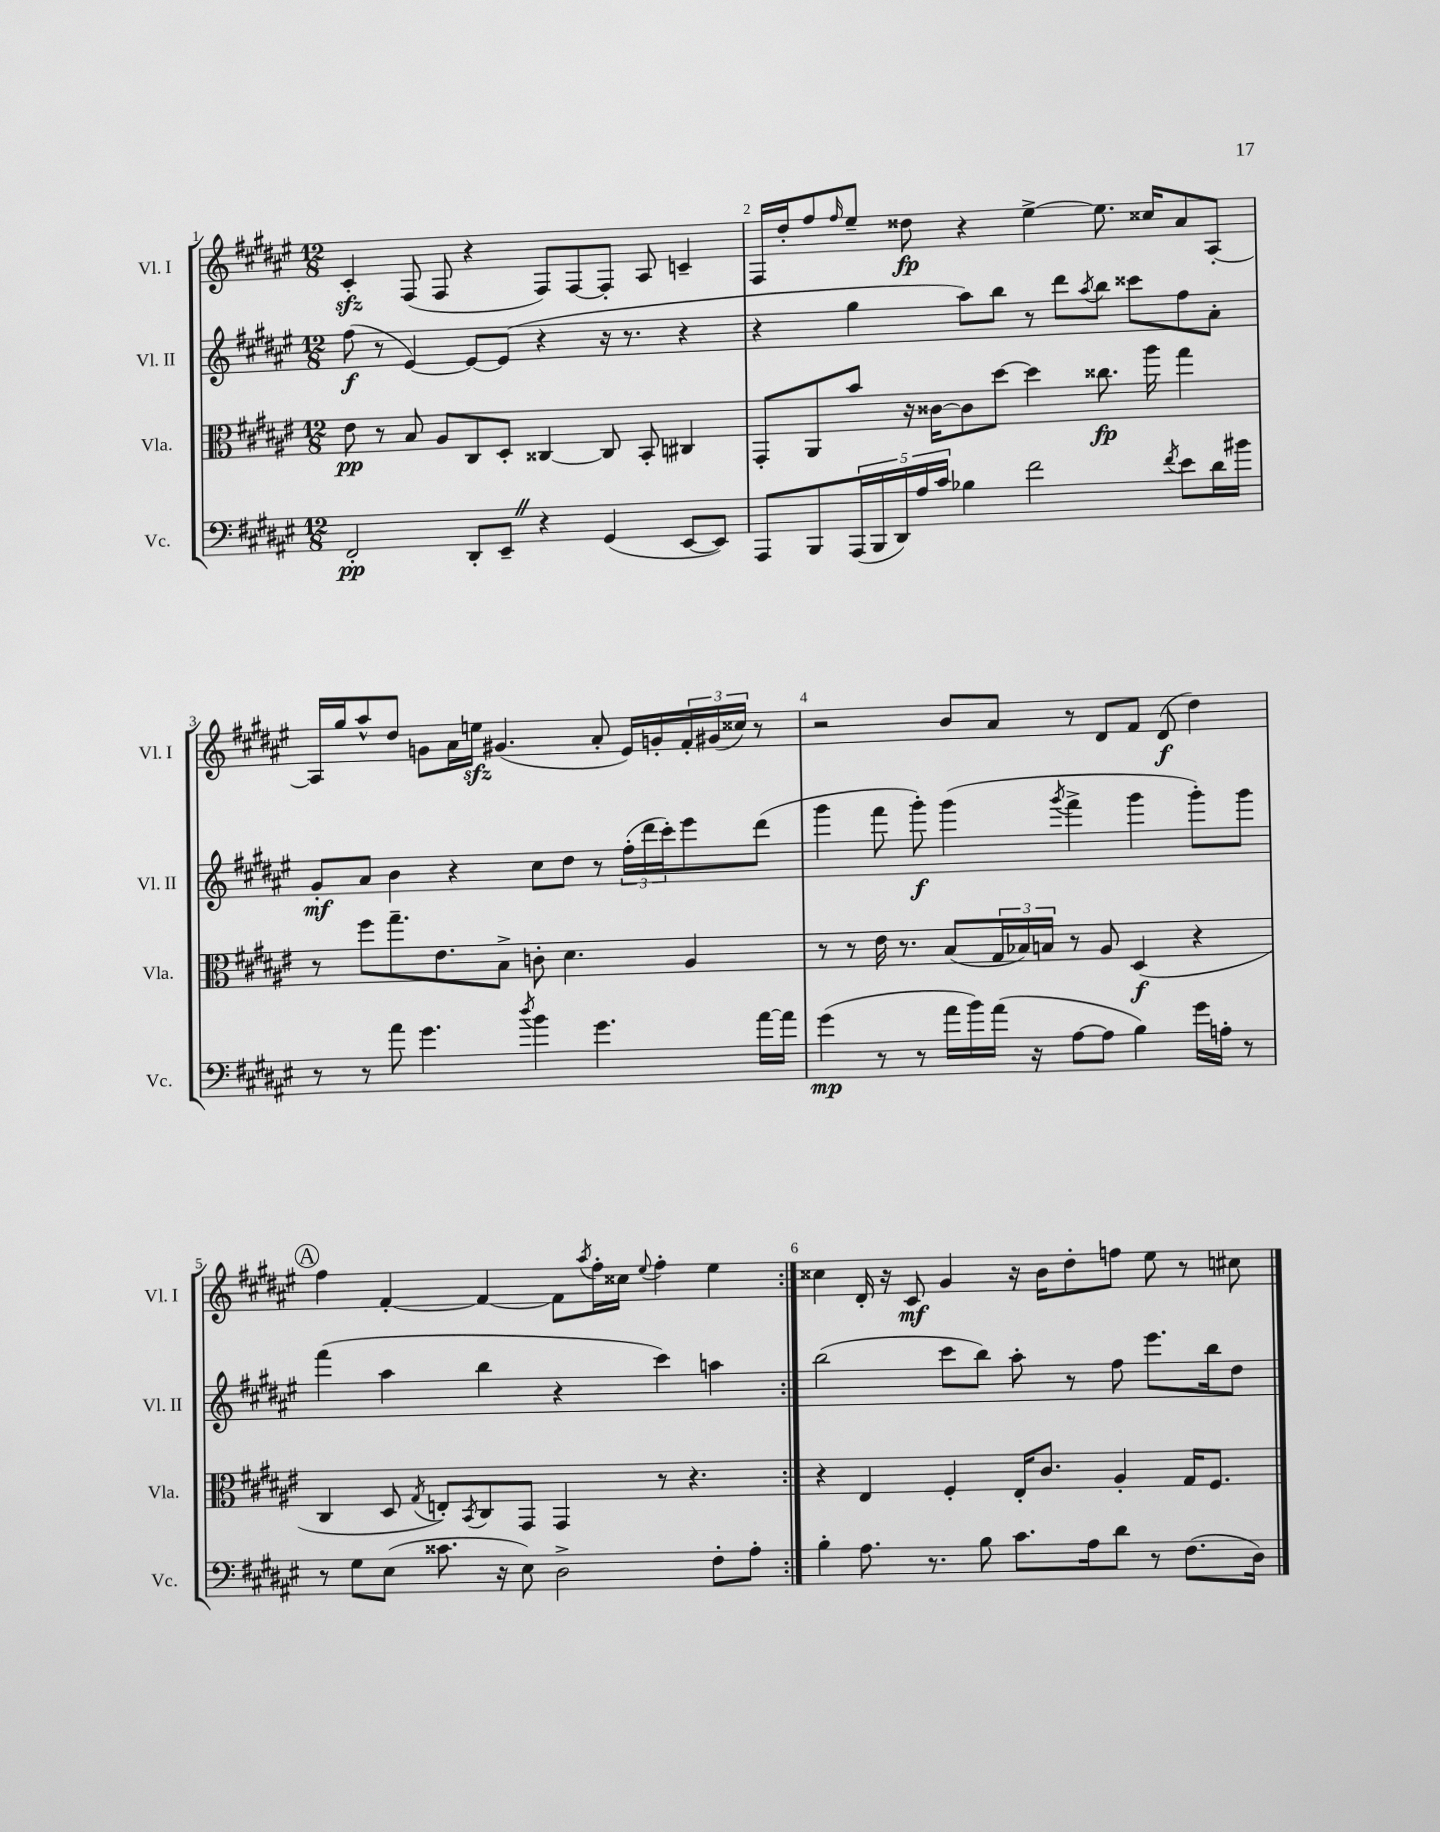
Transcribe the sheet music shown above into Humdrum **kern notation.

**kern	**kern	**kern	**kern
*staff4	*staff3	*staff2	*staff1
*clefF4	*clefC3	*clefG2	*clefG2
*k[f#c#g#d#a#e#]	*k[f#c#g#d#a#e#]	*k[f#c#g#d#a#e#]	*k[f#c#g#d#a#e#]
*M12/8	*M12/8	*M12/8	*M12/8
2FF#'/	8e#\	(8ff#\	4c#'/
.	8r	8r	.
.	8B/	[4e#/)	(8F#/
.	8A#/L	.	8F#/
8DD#'/L	8C#/	8e#/_L	4r
8EE#~/J	8D#'/J	(8e#/]J	.
4r	[4C##/	4r	8F#/L)
.	.	.	[8F#/
(4GG#/	8C##/]	16r	8F#'/]J
.	.	8.r	.
.	8BB'/	.	8A#/
[8EE#/L	4C#/	4r	4c~/
8EE#/]J)	.	.	.
=	=	=	=
8AAA#/L	8GG#'/L	4r	16F#/LL
.	.	.	16dd#'/J
8BBB/	8AA#/	.	8ff#/
.	.	.	16qqff#/
(20AAA#/L	8b/J	4gg#\	8ee#~/J
20BBB/	.	.	.
20DD#/)	.	.	.
.	16r	.	8dd##\
20A#/	.	.	.
.	[16c##\LK	.	.
20c#/JJ	.	.	.
4B-\	8c##\]	8aa#\L)	4r
.	[8dd#\J	8bb\J	.
2f#\	4dd#\]	8r	[4ee#^\
.	.	8ddd#\L	.
.	.	8qaa#/	.
.	8.cc##\	8bb\J	8.ee#\]
.	.	8ccc##\L	.
.	16aa#\	.	16cc##/LK
8qf#/	.	.	.
8e#\L	4gg#\	8ff#\	8a#/
16d#\L	.	8a#'\J	[8A#'/J
16b#\JJ	.	.	.
=	=	=	=
8r	8r	8g#'/L	16A#/]LL
.	.	.	16gg#/J
8r	8ff#\L	8a#/J	8aa#^^/
8a#\	8.gg#~\	4b\	8dd#/J
4.g#\	.	.	8g\L
.	8.e#\	.	.
.	.	4r	16a#\L
.	.	.	16ee\JJ
.	8B^\J	.	(4.g#/
8qdd#/	.	.	.
4b\	8c'\	8cc#\L	.
.	4.d#\	8dd#\J	.
4.g#\	.	8r	8a#'/
.	.	(24ff#'\LL	16e#/LL)
.	.	24ddd#\	.
.	.	.	16g'/
.	.	24ccc#'\J)	.
.	4A#/	8eee#\	24f#'/
.	.	.	(24g#/
.	.	.	24cc##/JJ)
[16a#\LL	.	(8ddd#\J	8r
16a#\]JJ	.	.	.
=	=	=	=
(4g#\	8r	4ggg#\	2r
.	8r	.	.
8r	16e#\	8fff#\	.
.	8.r	.	.
8r	.	8ggg#'\)	.
16a#\LL	(8B/L	(4ggg#\	8b/L
16b\)	.	.	.
(16a#\JJ	24G#/L	.	8a#/J
.	24B-/)	.	.
16r	.	.	.
.	24B/JJ	.	.
.	.	8qggg#/	.
[8A#\L	8r	4fff#^\	8r
8A#\]J	8A#/	.	8d#/L
4B\)	(4D#/	4ggg#\	8f#/J
.	.	.	(8d#/
16g#\LL	4r	8ggg#'\L)	4dd#\)
16A'\JJ	.	.	.
8r	.	8ggg#\J	.
=	=	=	=
8r	4C#/	(4fff#\	4ff#\
8G#\L	.	.	.
(8E#\J	8D#/	4aa#\	[4f#'/
.	8qG#/	.	.
8.c##\	8E'/L)	.	.
.	8qBB/	.	.
.	8C#/	4bb\	4f#/_
16r	.	.	.
8E#\)	8GG#/J	.	.
2D#^\	4GG#/	4r	8f#\]L
.	.	.	8qaa#/
.	.	.	16ff#'\L
.	.	.	16cc##\JJ
.	.	.	8qqee#/
.	8r	4ccc#\)	4ff#'\
.	4.r	.	.
8F#'\L	.	4aa\	4ee#\
8A#'\J	.	.	.
=:|!	=:|!	=:|!	=:|!
4B'\	4r	(2bb\	4cc##\
8.A#\	4E#/	.	16d#'/
.	.	.	16r
.	.	.	8c#/
8.r	.	.	.
.	4F#'/	8ccc#\L	4g#/
8B\	.	8bb\J)	.
8.c#\L	16E#'/LK	8aa#'\	16r
.	8.c#/J	.	16b\LK
.	.	8r	8dd#'\
16A#\k	.	.	.
8d#\J	4A#'/	8ff#\	8ff\J
8r	.	8.eee#\L	8ee#\
(8.F#\L	16G#/LK	.	8r
.	8.F#/J	16bb\k	.
.	.	8dd#\J	8cc#\
16D#\Jk)	.	.	.
==	==	==	==
*-	*-	*-	*-
